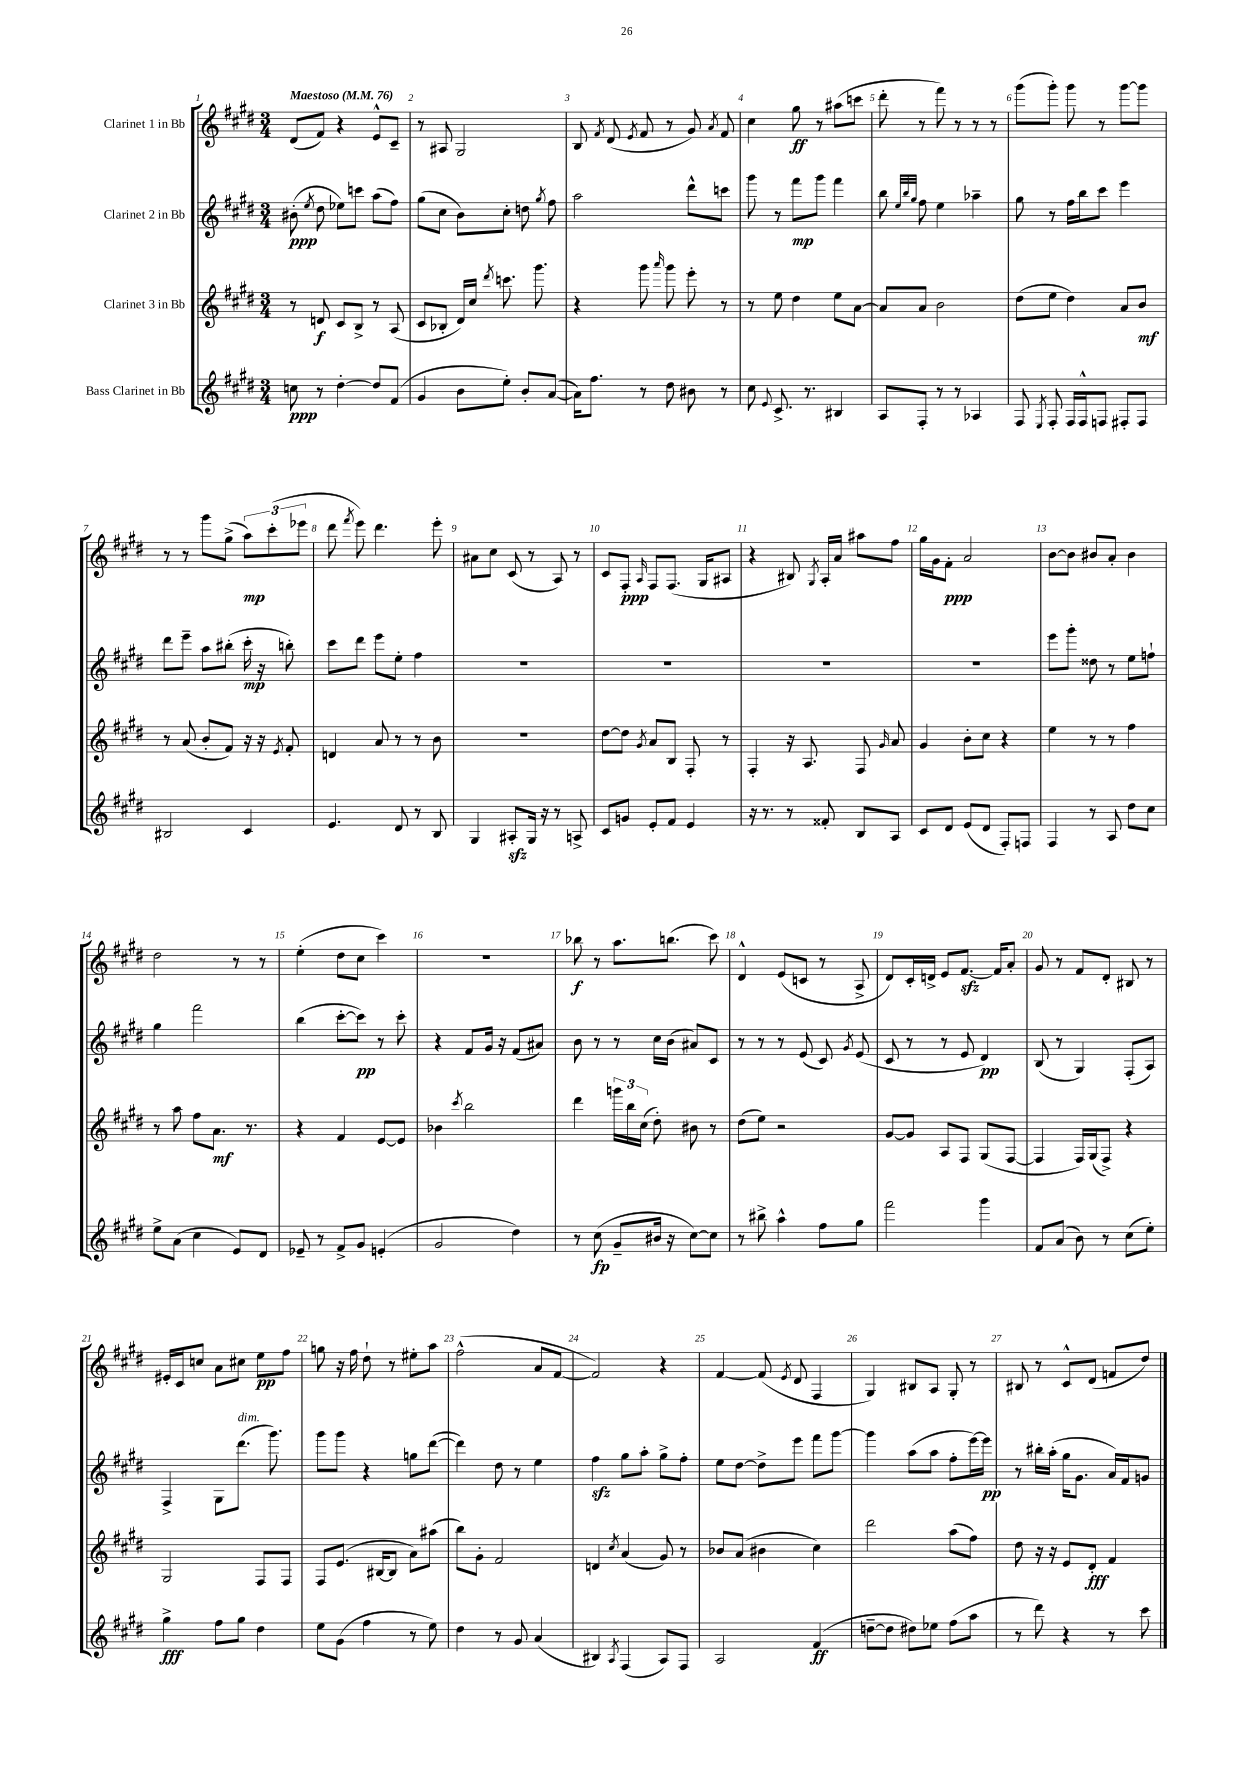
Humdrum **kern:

**kern	**dynam	**kern	**dynam	**kern	**dynam	**kern	**dynam
*part4	*part4	*part3	*part3	*part2	*part2	*part1	*part1
*staff4	*staff4	*staff3	*staff3	*staff2	*staff2	*staff1	*staff1
*I"Bass Clarinet in Bb	*	*I"Clarinet 3 in Bb	*	*I"Clarinet 2 in Bb	*	*I"Clarinet 1 in Bb	*
*clefG2	*	*clefG2	*	*clefG2	*	*clefG2	*
*k[f#c#g#d#]	*	*k[f#c#g#d#]	*	*k[f#c#g#d#]	*	*k[f#c#g#d#]	*
*M3/4	*	*M3/4	*	*M3/4	*	*M3/4	*
*MM76	*	*MM76	*	*MM76	*	*MM76	*
=1	=1	=1	=1	=1	=1	=1	=1
!	!	!	!	!	!	!LO:TX:a:B:t=Maestoso	!
8ccn\	ppp	8r	.	(8b#X'\	ppp	(8d#/L	.
.	.	.	.	8qee/	.	.	.
8r	.	8dn/	f	8dd#\	.	8f#/J)	.
[4dd#'\	.	8c#/L	.	8ee-X\L)	.	4r	.
.	.	8B^/J	.	8cccn\J	.	.	.
8dd#/L]	.	8r	.	(8aa\L	.	8e^^/L	.
(8f#/J	.	(8A/	.	8ff#\J)	.	8c#~/J	.
=2	=2	=2	=2	=2	=2	=2	=2
4g#/	.	8c#/L	.	(8gg#\L	.	8r	.
.	.	8B-X'/J	.	8cc#\J	.	8A#X/	.
8b\L	.	16d#/LL)	.	8b\L)	.	2G#/	.
.	.	16cc#/JJ	.	.	.	.	.
.	.	8qddd#/	.	.	.	.	.
8ee'\J)	.	8.cccn\	.	8cc#'\J	.	.	.
8b'/L	.	.	.	8ddn\	.	.	.
.	.	8.ggg#\	.	.	.	.	.
.	.	.	.	8qgg#/	.	.	.
([8a/J	.	.	.	8ff#\	.	.	.
=3	=3	=3	=3	=3	=3	=3	=3
16a\KL])	.	4r	.	2aa\	.	8B/	.
8.ff#\J	.	.	.	.	.	.	.
.	.	.	.	.	.	8qf#/	.
.	.	.	.	.	.	(8d#/	.
.	.	.	.	.	.	8qe/	.
8r	.	8ggg#\	.	.	.	8f#/	.
.	.	16qqaaa/	.	.	.	.	.
8dd#\	.	8ggg#\	.	.	.	8r	.
8b#X\	.	8eee'\	.	8ddd#^^\L	.	8g#/)	.
.	.	.	.	.	.	8qa/	.
8r	.	8r	.	8cccn\J	.	8f#/	.
=4	=4	=4	=4	=4	=4	=4	=4
8cc#\	.	8r	.	8ggg#\	.	4cc#\	.
8qqe/	.	.	.	.	.	.	.
8.c#^/	.	8ee\	.	8r	.	.	.
.	.	4dd#\	.	8fff#\L	mp	8gg#\	ff
8.r	.	.	.	.	.	.	.
.	.	.	.	8ggg#\J	.	8r	.
4B#X/	.	8ee\L	.	4fff#\	.	(8aa#X\L	.
.	.	[8a\J	.	.	.	8cccn\J	.
=5	=5	=5	=5	=5	=5	=5	=5
8A/L	.	8a/L]	.	8bb\	.	8ddd#'\	.
.	.	.	.	32qqee/LLL	.	.	.
.	.	.	.	32qqbb/	.	.	.
.	.	.	.	32qqgg#/JJJ	.	.	.
8F#'/J	.	8a/J	.	8ff#\	.	8r	.
8r	.	2b\	.	4ee\	.	8fff#\)	.
8r	.	.	.	.	.	8r	.
4A-X/	.	.	.	4aa-X~\	.	8r	.
.	.	.	.	.	.	8r	.
=6	=6	=6	=6	=6	=6	=6	=6
8F#/	.	(8dd#\L	.	8gg#\	.	(8ggg#\L	.
8qE/	.	.	.	.	.	.	.
8F#'/	.	8ee\J	.	8r	.	8ggg#'\J)	.
16F#/LL	.	4dd#\)	.	16ff#\LL	.	8ggg#\	.
16F#^^/J	.	.	.	16bb\J	.	.	.
8Fn/J	.	.	.	8ccc#\J	.	8r	.
8F#X'/L	.	8a/L	.	4eee\	.	[8ggg#\L	.
8F#/J	.	8b/J	mf	.	.	8ggg#\J]	.
!!LO:LB:g=z
=7	=7	=7	=7	=7	=7	=7	=7
2B#X/	.	8r	.	8ddd#\L	.	8r	.
.	.	(8a/	.	8eee~\J	.	8r	.
.	.	8b'/L	.	8aa\L	.	8ggg#\L	.
.	.	8f#/J)	.	(8bb#X'\J	.	(8gg#^\J	.
4c#/	.	16r	.	16ccc#'\	mp	12aa\L)	mp
.	.	16r	.	16r	.	.	.
.	.	.	.	.	.	(12ccc#'\	.
.	.	8qe/	.	.	.	.	.
.	.	8f#'/	.	8bbn'\)	.	.	.
.	.	.	.	.	.	12eee-X\J	.
=8	=8	=8	=8	=8	=8	=8	=8
4.e/	.	4dn/	.	8ccc#\L	.	8ddd#\	.
.	.	.	.	.	.	8qfff#/	.
.	.	.	.	8ddd#\J	.	8eee\)	.
.	.	8a/	.	8eee\L	.	4.ddd#\	.
8d#/	.	8r	.	8ee'\J	.	.	.
8r	.	8r	.	4ff#\	.	.	.
8B/	.	8b\	.	.	.	8eee'\	.
=9	=9	=9	=9	=9	=9	=9	=9
4G#/	.	2.r	.	2.r	.	8a#X\L	.
.	.	.	.	.	.	8cc#\J	.
8A#Xzz'/L	.	.	.	.	.	(8c#/	.
16G#/Jk	.	.	.	.	.	8r	.
16r	.	.	.	.	.	.	.
8r	.	.	.	.	.	8A/)	.
8An^/	.	.	.	.	.	8r	.
=10	=10	=10	=10	=10	=10	=10	=10
8c#/L	.	[8dd#\L	.	2.r	.	8c#/L	.
8gn/J	.	8dd#\J]	.	.	.	8F#'/J	ppp
.	.	8qg#/	.	.	.	16qqA/	.
8e'/L	.	8a/L	.	.	.	8F#/L	.
8f#/J	.	8B/J	.	.	.	(8.F#/J	.
4e/	.	8F#'/	.	.	.	.	.
.	.	.	.	.	.	16G#/KL	.
.	.	8r	.	.	.	8A#X/J	.
=11	=11	=11	=11	=11	=11	=11	=11
16r	.	4F#'/	.	2.r	.	4r	.
8.r	.	.	.	.	.	.	.
8r	.	16r	.	.	.	8B#X/)	.
.	.	8.A/	.	.	.	.	.
.	.	.	.	.	.	8qG#/	.
8f##X'/	.	.	.	.	.	16A'/LL	.
.	.	.	.	.	.	16a/JJ	.
8B/L	.	8F#/	.	.	.	8aa#X\L	.
.	.	16qqg#/	.	.	.	.	.
8A/J	.	8a/	.	.	.	8ff#\J	.
=12	=12	=12	=12	=12	=12	=12	=12
8c#/L	.	4g#/	.	2.r	.	16gg#\LL	.
.	.	.	.	.	.	16g#\J	.
8d#/J	.	.	.	.	.	8f#'\J	ppp
(8e/L	.	8b'\L	.	.	.	2a/	.
8d#/J	.	8cc#\J	.	.	.	.	.
8F#'/L)	.	4r	.	.	.	.	.
8Fn/J	.	.	.	.	.	.	.
=13	=13	=13	=13	=13	=13	=13	=13
4F#/	.	4ee\	.	8eee\L	.	[8b\L	.
.	.	.	.	8ggg#'\J	.	8b\J]	.
8r	.	8r	.	8dd##X\	.	8b#X/L	.
8A/	.	8r	.	8r	.	8a'/J	.
8dd#\L	.	4ff#\	.	8ee\L	.	4b#\	.
8cc#\J	.	.	.	8ffn`\J	.	.	.
!!LO:LB:g=z
=14	=14	=14	=14	=14	=14	=14	=14
8ee^\L	.	8r	.	4gg#\	.	2dd#\	.
(8a\J	.	8aa\	.	.	.	.	.
4cc#\	.	8ff#\L	.	2fff#\	.	.	.
.	.	8.a\J	mf	.	.	.	.
8e/L)	.	.	.	.	.	8r	.
.	.	8.r	.	.	.	.	.
8d#/J	.	.	.	.	.	8r	.
=15	=15	=15	=15	=15	=15	=15	=15
8e-X~/	.	4r	.	(4bb\	.	(4ee'\	.
8r	.	.	.	.	.	.	.
8f#^/L	.	4f#/	.	[8ccc#'\L	.	8dd#\L	.
8g#/J	.	.	.	8ccc#\J])	pp	8cc#\J	.
(4en'/	.	[8e/L	.	8r	.	4ccc#\)	.
.	.	8e/J]	.	8ccc#'\	.	.	.
=16	=16	=16	=16	=16	=16	=16	=16
2g#/	.	4b-X\	.	4r	.	2.r	.
.	.	8qccc#/	.	.	.	.	.
.	.	2bb\	.	8f#/L	.	.	.
.	.	.	.	16g#/Jk	.	.	.
.	.	.	.	16r	.	.	.
4dd#\)	.	.	.	(8f#/L	.	.	.
.	.	.	.	8a#X/J)	.	.	.
=17	=17	=17	=17	=17	=17	=17	=17
8r	.	4ddd#\	.	8b\	.	8bb-X\	f
(8cc#\	fp	.	.	8r	.	8r	.
8g#~/L	.	24gggn\LL	.	8r	.	8.aa\L	.
.	.	24bb\	.	.	.	.	.
.	.	(24cc#\JJ	.	.	.	.	.
16b#X/Jk	.	8dd#'\)	.	16cc#\LL	.	.	.
16r	.	.	.	(16b\JJ	.	(8.bbn\J	.
[8cc#\L)	.	8b#X\	.	8a#X/L)	.	.	.
8cc#\J]	.	8r	.	8c#/J	.	8ccc#\)	.
=18	=18	=18	=18	=18	=18	=18	=18
8r	.	(8dd#\L	.	8r	.	4d#^^/	.
8bb#X^\	.	8ee\J)	.	8r	.	.	.
4aa^^\	.	2r	.	8r	.	(8e/L	.
.	.	.	.	(8e/	.	8cn/J	.
8ff#\L	.	.	.	8c#/)	.	8r	.
.	.	.	.	8qg#/	.	.	.
8gg#\J	.	.	.	(8e/	.	8A^/	.
=19	=19	=19	=19	=19	=19	=19	=19
2fff#\	.	[8g#/L	.	8c#/	.	8d#/L)	.
.	.	8g#/J]	.	8r	.	16c#'/L	.
.	.	.	.	.	.	16dn^/JJ	.
.	.	8A/L	.	8r	.	8e/L	.
.	.	8F#/J	.	8e/	.	[8.f#zz/J	.
4ggg#\	.	(8G#/L	.	4d#/)	pp	.	.
.	.	.	.	.	.	16f#/KL]	.
.	.	[8F#/J	.	.	.	8a'/J	.
=20	=20	=20	=20	=20	=20	=20	=20
8f#/L	.	4F#/]	.	(8B/	.	8g#/	.
(8a/J	.	.	.	8r	.	8r	.
8b\)	.	16F#/LL)	.	4G#/)	.	8f#/L	.
.	.	(16G#/J	.	.	.	.	.
8r	.	8F#^/J)	.	.	.	8d#'/J	.
(8cc#\L	.	4r	.	(8F#'/L	.	8B#X/	.
8ee'\J)	.	.	.	8A/J)	.	8r	.
!!LO:LB:g=z
=21	=21	=21	=21	=21	=21	=21	=21
4gg#^\	fff	2G#/	.	4F#^/	.	16e#X'/LL	.
.	.	.	.	.	.	16c#/J	.
.	.	.	.	.	.	8ccn/J	.
8ff#\L	.	.	.	8G#\L	.	8a\L	.
!	!	!	!	!LO:TX:a:i:t=dim.	!	!	!
8gg#\J	.	.	.	(8.ddd#\J	.	8cc#X\J	.
4dd#\	.	8F#/L	.	.	.	8ee\L	pp
.	.	.	.	8.ggg#\)	.	.	.
.	.	8F#/J	.	.	.	8ff#\J	.
=22	=22	=22	=22	=22	=22	=22	=22
8ee\L	.	8F#/L	.	8ggg#\L	.	8ggn\	.
(8g#\J	.	(8.e/J	.	8ggg#\J	.	16r	.
.	.	.	.	.	.	16ff#\	.
4ff#\	.	.	.	4r	.	8dd#`\	.
.	.	[16B#X/KL	.	.	.	.	.
.	.	8B#/J]	.	.	.	8r	.
8r	.	8a\L)	.	8ggn\L	.	8ee#X'\L	.
8ee\)	.	(8aa#X\J	.	([8ddd#\J	.	8aa\J	.
=23	=23	=23	=23	=23	=23	=23	=23
4dd#\	.	8bb\L)	.	4ddd#\])	.	(2ff#^^\	.
.	.	8g#'\J	.	.	.	.	.
8r	.	2f#/	.	8dd#\	.	.	.
8g#/	.	.	.	8r	.	.	.
(4a/	.	.	.	4ee\	.	8a/L	.
.	.	.	.	.	.	[8f#/J	.
=24	=24	=24	=24	=24	=24	=24	=24
4B#X/)	.	4dn/	.	4ff#zz\	.	2f#/])	.
8qA/	.	8qcc#/	.	.	.	.	.
(4F#/	.	(4a/	.	8gg#\L	.	.	.
.	.	.	.	8aa'\J	.	.	.
8A/L)	.	8g#/)	.	8gg#^\L	.	4r	.
8F#/J	.	8r	.	8ff#'\J	.	.	.
=25	=25	=25	=25	=25	=25	=25	=25
2A/	.	8b-X/L	.	8ee\L	.	[4f#/	.
.	.	(8a/J	.	[8dd#\J	.	.	.
.	.	4b#X\	.	8dd#^\L]	.	(8f#/]	.
.	.	.	.	.	.	8qe/	.
.	.	.	.	8eee\J	.	8d#/	.
(4f#/	ff	4cc#\)	.	8fff#\L	.	4F#/	.
.	.	.	.	[8ggg#\J	.	.	.
=26	=26	=26	=26	=26	=26	=26	=26
[8ddn~\L	.	2ddd#\	.	4ggg#\]	.	4G#/)	.
8dd\J]	.	.	.	.	.	.	.
8dd#X\L)	.	.	.	(8aa\L	.	8B#X/L	.
8ee-X\J	.	.	.	8aa\J	.	8A/J	.
(8ff#\L	.	(8aa\L	.	8ff#'\L	.	8G#'/	.
8aa\J	.	8ff#\J)	.	[16eee\L)	.	8r	.
.	.	.	.	16eee\JJ]	pp	.	.
=27	=27	=27	=27	=27	=27	=27	=27
8r	.	8dd#\	.	8r	.	8B#X/	.
8ddd#\)	.	16r	.	16bb#X'\LL	.	8r	.
.	.	16r	.	(16aa'\JJ	.	.	.
4r	.	8e/L	.	16gg#\KL	.	8c#^^/L	.
.	.	.	.	8.g#\J	.	.	.
.	.	8d#'/J	fff	.	.	(8d#/J	.
8r	.	4f#/	.	16a/LL)	.	8fn/L	.
.	.	.	.	16f#/J	.	.	.
8ccc#\	.	.	.	8gn/J	.	8dd#/J)	.
==	==	==	==	==	==	==	==
*-	*-	*-	*-	*-	*-	*-	*-
